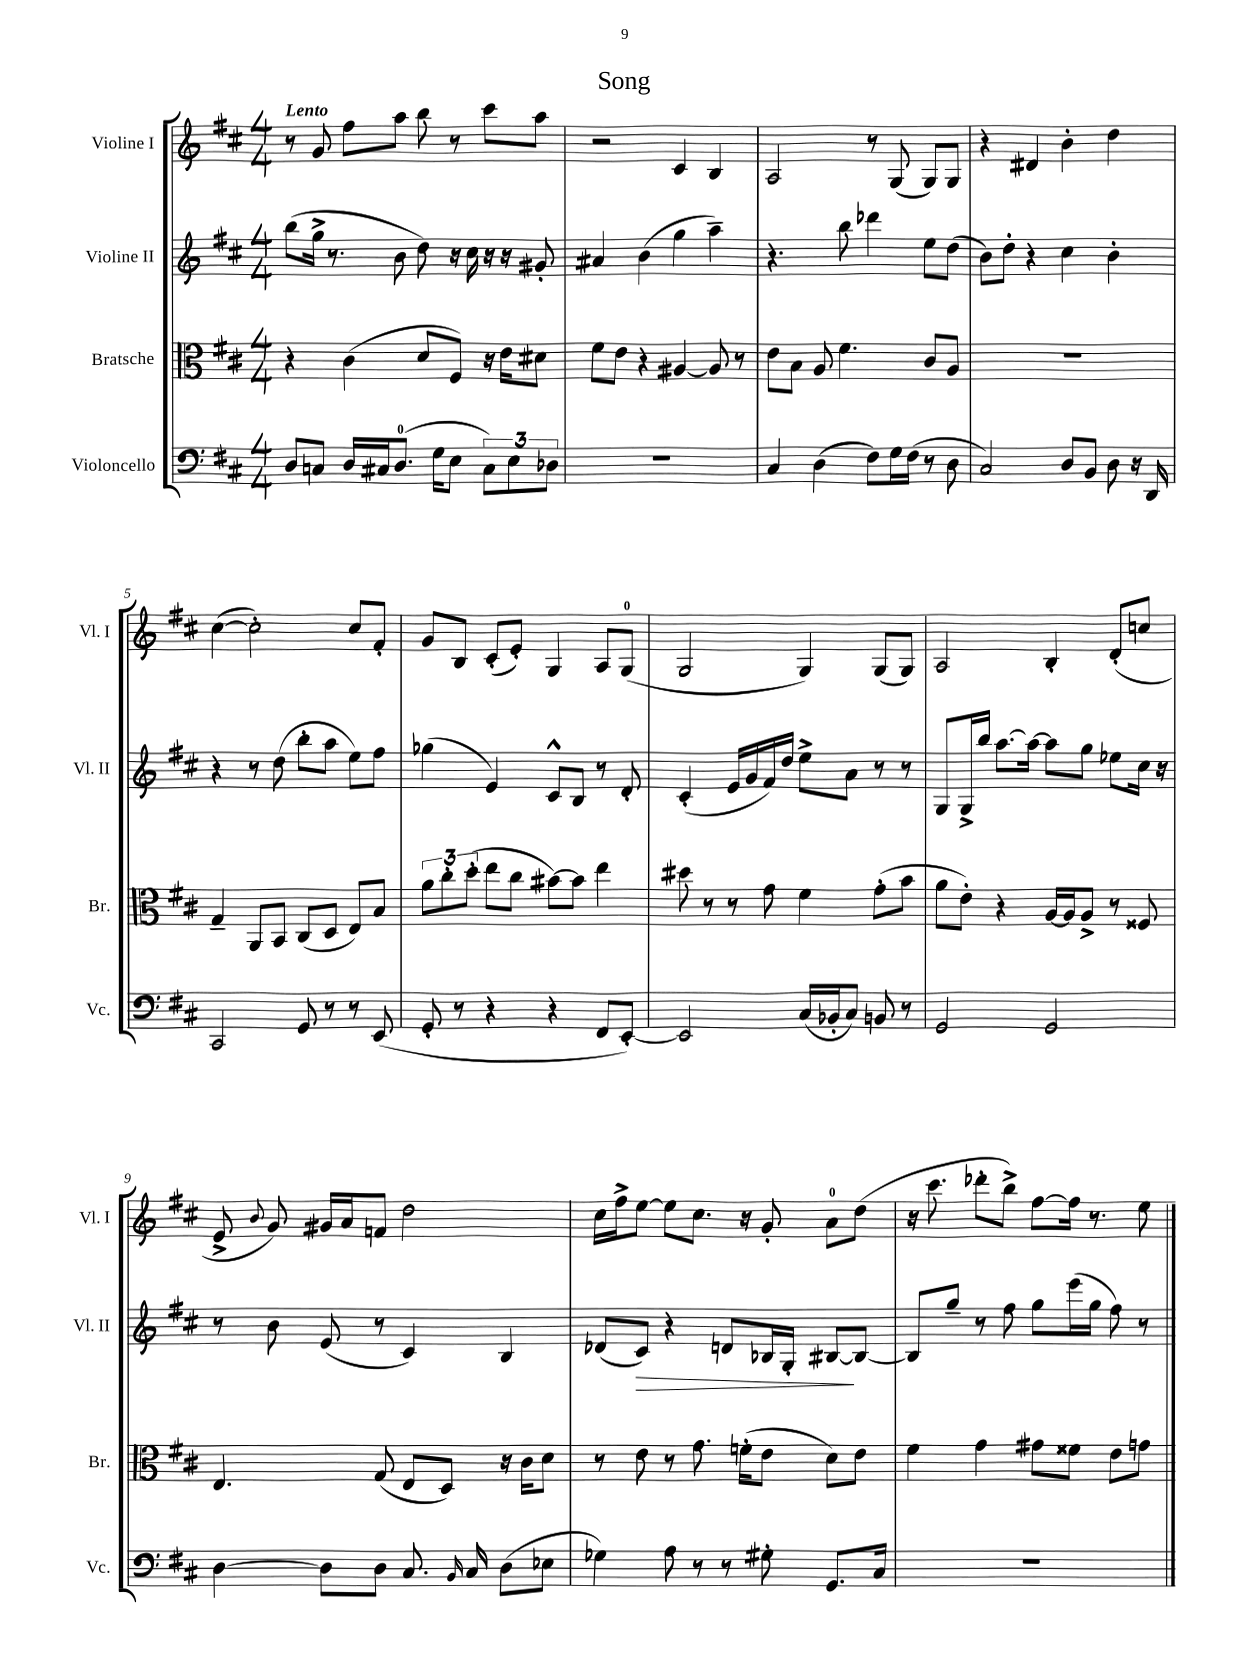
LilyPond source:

\header { title = "Song" }
<<
\new StaffGroup <<
\new Staff = "s0" \with { instrumentName = "Violine I" shortInstrumentName = "Vl. I" } {
    \clef treble \key d \major \numericTimeSignature \time 4/4 \tempo "Lento"
    \autoBeamOff r8 g'8 fis''8[ a''8] b''8 r8 cis'''8[ a''8] |
    r2 cis'4 b4 |
    a2 r8 g8( g8[) g8] |
    r4 dis'4 b'4-. d''4 |
    cis''4~( cis''2-.) cis''8[ fis'8]-. |
    g'8[ b8] cis'8[-.( e'8]-.) g4 a8[ g8]-0( |
    g2 g4) g8[( g8]) |
    a2 b4-. d'8[-.( c''8] |
    e'8-> \appoggiatura { b'8 } g'8) gis'16[ a'16 f'8] d''2 |
    cis''16[ fis''16-> e''8]~ e''8[ cis''8.] r16 g'8-. a'8[-0 d''8]( |
    r16 cis'''8. des'''8[-. b''8]->) fis''8[~ fis''16] r8. e''8 \bar "|." |
}
\new Staff = "s1" \with { instrumentName = "Violine II" shortInstrumentName = "Vl. II" } {
    \clef treble \key d \major \numericTimeSignature \time 4/4
    \autoBeamOff b''8[( g''16]-> r8. b'8 d''8) r16 cis''16 r16 r16 gis'8-. |
    ais'4 b'4( g''4 a''4--) |
    r4. b''8 des'''4 e''8[ d''8]( |
    b'8[) d''8]-. r4 cis''4 b'4-. |
    r4 r8 d''8( b''8[-. a''8] e''8[) fis''8] |
    ges''4( e'4) cis'8[-^ b8] r8 d'8-. |
    cis'4-.( e'16[ g'16 fis'16) d''16] e''8[-> a'8] r8 r8 |
    g8[ g16-> b''16] a''8.[~ a''16]~ a''8[ g''8] ees''8[ cis''16] r16 |
    r8 b'8 e'8( r8 cis'4) b4 |
    des'8[( cis'8]\>) r4 d'8[ bes16 g16]-. bis8[~\! bis8]~ |
    bis8[ g''8]-- r8 fis''8 g''8[ e'''16( g''16] fis''8) r8 \bar "|." |
}
\new Staff = "s2" \with { instrumentName = "Bratsche" shortInstrumentName = "Br." } {
    \clef alto \key d \major \numericTimeSignature \time 4/4
    \autoBeamOff r4 cis'4( d'8[ fis8]) r16 e'16[ dis'8] |
    fis'8[ e'8] r4 ais4~ ais8 r8 |
    e'8[ b8] a8 fis'4. cis'8[ a8] |
    R1 |
    g4-- a,8[ b,8] cis8[( d8] e8[) b8] |
    \tuplet 3/2 { a'8[ cis''8-. d''8]-.( } e''8[ cis''8] bis'8[~) bis'8] e''4 |
    dis''8 r8 r8 g'8 fis'4 g'8[-.( b'8] |
    a'8[ e'8]-.) r4 a16[~ a16 a8]-> r8 fisis8 |
    e4. g8( e8[ d8]) r16 cis'16[ d'8] |
    r8 e'8 r8 g'8. f'16[-.( e'8] d'8[) e'8] |
    fis'4 g'4 gis'8[ fisis'8] e'8[ g'8] \bar "|." |
}
\new Staff = "s3" \with { instrumentName = "Violoncello" shortInstrumentName = "Vc." } {
    \clef bass \key d \major \numericTimeSignature \time 4/4
    \autoBeamOff d8[ c8] d16[ cis16 d8.]-0( g16[ e8] \tuplet 3/2 { cis8[) e8 des8] } |
    R1 |
    cis4 d4( fis8[) g16 fis16]( r8 d8 |
    cis2) d8[ b,8] d8 r16 d,16 |
    cis,2 g,8 r8 r8 e,8( |
    g,8-. r8 r4 r4 fis,8[ e,8]~-.) |
    e,2 cis16[( bes,16-. cis8]) b,8 r8 |
    g,2 g,2 |
    d4~ d8[ d8] cis8. \grace { b,16 } cis16 d8[( ees8] |
    ges4) a8 r8 r8 gis8-. g,8.[ cis16] |
    R1 \bar "|." |
}
>>
>>
